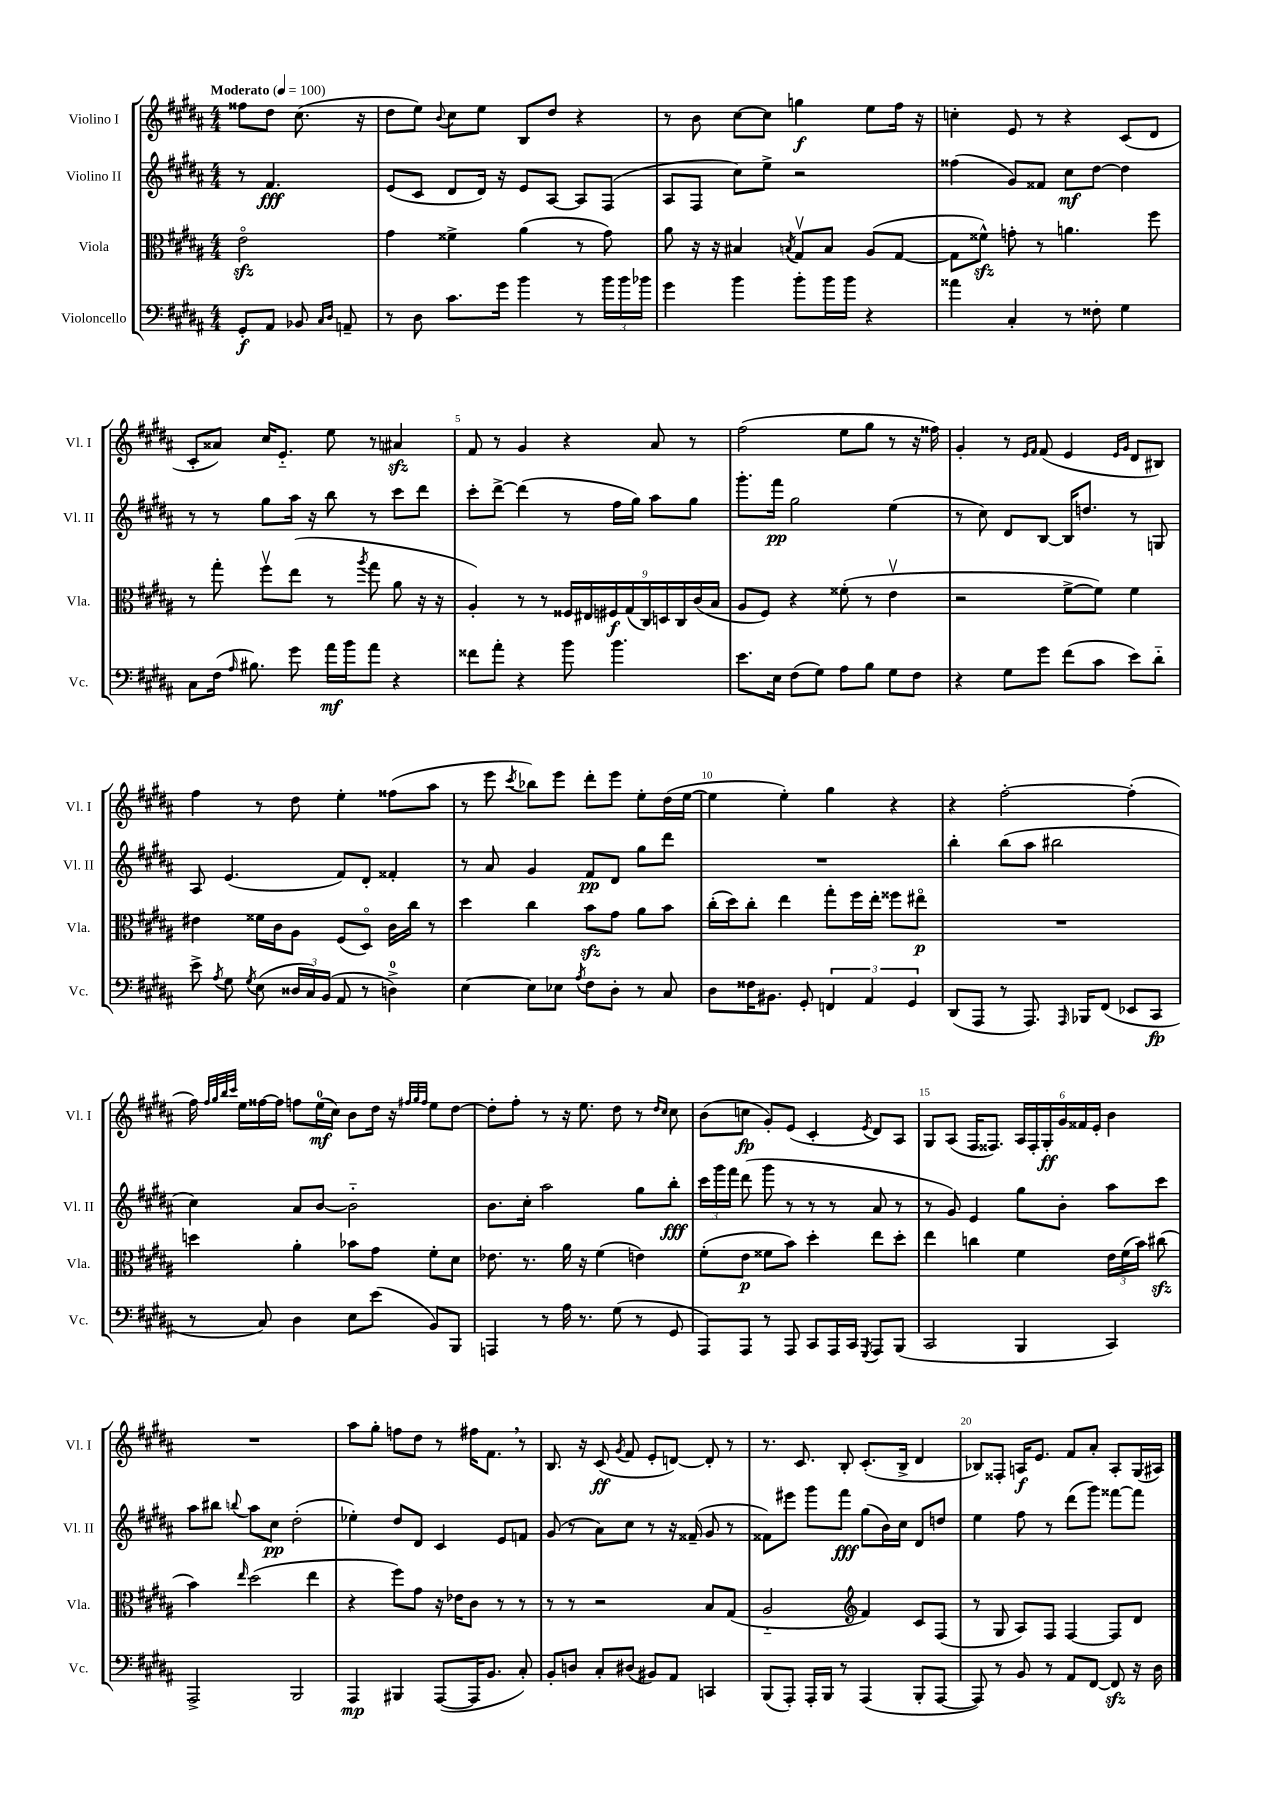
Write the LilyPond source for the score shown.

<<
\new StaffGroup <<
\new Staff = "s0" \with { instrumentName = "Violino I" shortInstrumentName = "Vl. I" } {
    \clef treble \key b \major \numericTimeSignature \time 4/4 \partial 2 \tempo "Moderato" 4 = 100
    \autoBeamOff fisis''8[ dis''8] cis''8.( r16 |
    dis''8[ e''8]) \appoggiatura { b'8 } cis''8[ e''8] b8[ dis''8] r4 |
    r8 b'8 cis''8[~ cis''8] g''4\f e''8[ fis''16] r16 |
    c''4-. e'8 r8 r4 cis'8[( dis'8] |
    cis'8[-. aisis'8]) cis''16[ e'8.]-_ e''8 r8 ais'4\sfz |
    fis'8 r8 gis'4 r4 ais'8 r8 |
    fis''2( e''8[ gis''8] r8 r16 fisis''16) |
    gis'4-. r8 \grace { e'16[ fis'16] } fis'8( e'4 \grace { e'16[ gis'16] } dis'8[ bis8]) |
    fis''4 r8 dis''8 e''4-. fisis''8[( ais''8] |
    r8 e'''8 \acciaccatura { cis'''8 } bes''8[) e'''8] dis'''8[-. e'''8] e''8[-. dis''16( e''16]~ |
    e''4 e''4-.) gis''4 r4 |
    r4 fis''2~-. fis''4-.( |
    fis''16) \grace { fis''32[ gis''32 b''32 cis'''32] } e''16[ fisis''16~ fisis''16] f''8[ e''16-0\mf( cis''16]) b'8[ dis''16] r16 \grace { fis''32[ gis''32 fis''32] } e''8[ dis''8]~ |
    dis''8[-. fis''8]-. r8 r16 e''8. dis''8 r8 \grace { dis''16[ cis''16] } cis''8 |
    b'8[( c''8]\fp gis'8[-.) e'8]( cis'4-. \acciaccatura { e'8 } dis'8[) ais8] |
    gis8[ ais8]( fis16[ fisis8.]) \tuplet 6/4 { ais16[ fisis16-. gis16-.\ff gis'16 fisis'16 e'16]-. } b'4 |
    R1 |
    ais''8[ gis''8]-. f''8[ dis''8] r8 fis''16[ fis'8.] \breathe r8 |
    b8. r16 cis'8\ff( \acciaccatura { gis'8 } fis'8 e'8[-. d'8]~) d'8-. r8 |
    r8. cis'8. b8-. cis'8.[-.( b16]-> dis'4 |
    bes8[) fisis8]-. a16[\f e'8.] fis'8[ ais'8]-. a8[-. gis16( ais16]) \bar "|." |
}
\new Staff = "s1" \with { instrumentName = "Violino II" shortInstrumentName = "Vl. II" } {
    \clef treble \key b \major \numericTimeSignature \time 4/4 \partial 2
    \autoBeamOff r8 fis'4.\fff |
    e'8[( cis'8] dis'8[ dis'16]) r16 e'8[ ais8]~ ais8[ fis8]( |
    ais8[ fis8] cis''8[) e''8]-> r2 |
    fisis''4( gis'8[) fisis'8] cis''8[\mf dis''8]~ dis''4 |
    r8 r8 gis''8[ ais''16] r16 b''8 r8 cis'''8[ dis'''8] |
    cis'''8[-. dis'''8]~-> dis'''4( r8 fis''16[ gis''16]) ais''8[ gis''8] |
    gis'''8.[-. fis'''16]\pp gis''2 e''4( |
    r8 cis''8) dis'8[ b8]~ b16[ d''8.] r8 g8 |
    ais8 e'4.( fis'8[) dis'8]-. fisis'4-. |
    r8 ais'8 gis'4 fis'8[\pp dis'8] gis''8[ dis'''8] |
    R1 |
    b''4-. b''8[( ais''8] bis''2 |
    cis''4) ais'8[ b'8]~ b'2-_ |
    b'8.[ cis''16]-. ais''2 gis''8[ b''8]-.\fff |
    \tuplet 3/2 { cis'''16[ gis'''16 fis'''16] } dis'''8( gis'''8 r8 r8 r8 ais'8 r8 |
    r8 gis'8) e'4 gis''8[ b'8]-. ais''8[ cis'''8] |
    ais''8[ bis''8] \appoggiatura { b''8 } ais''8[ cis''8]\pp dis''2-.( |
    ees''4-.) dis''8[ dis'8] cis'4 e'8[ f'8] |
    gis'8( r8 ais'8[) cis''8] r8 r16 fisis'16--( gis'8 r8 |
    fisis'8[) eis'''8] gis'''8[ fis'''8]\fff gis''8[( b'16) cis''16] dis'8[ d''8] |
    e''4 fis''8 r8 dis'''8[( gis'''8]) fisis'''8[~ fisis'''8] \bar "|." |
}
\new Staff = "s2" \with { instrumentName = "Viola" shortInstrumentName = "Vla." } {
    \clef alto \key b \major \numericTimeSignature \time 4/4 \partial 2
    \autoBeamOff e'2\flageolet\sfz |
    gis'4 fisis'4-> ais'4( r8 gis'8) |
    ais'8 r16 r16 bis4 \acciaccatura { b8 } gis8[\upbow b8] ais8[( gis8]~ |
    gis8[ fisis'8]-^\sfz) g'8-. r8 a'4. fis''8 |
    r8 gis''8-. fis''8[\upbow e''8]( r8 \acciaccatura { ais''8 } gis''8 ais'8 r16 r16 |
    ais4-.) r8 r8 \tuplet 9/8 { fisis16[ eis16 fis16\f gis16( cis16) d16 cis16 cis'16( b16] } |
    ais8[ fis8]) r4 fisis'8-.( r8 e'4\upbow |
    r2 fis'8[~-> fis'8]) fis'4 |
    eis'4 fisis'16[ cis'16 ais8] fis8[( dis8]\flageolet) cis'16[ cis''16] r8 |
    dis''4 cis''4 b'8[\sfz gis'8] ais'8[ b'8] |
    cis''16[-.( dis''16) cis''8]-. e''4 gis''8[-. fis''16 e''16]-. fisis''8[ eis''8]\flageolet\p |
    R1 |
    d''4 ais'4-. bes'8[ gis'8] fis'8[-. dis'8] |
    ees'8. r8. ais'16 r16 fis'4( e'4) |
    fis'8[-.( e'8]\p fisis'8[ b'8]) dis''4-. e''8[ dis''8]-. |
    e''4 c''4 fis'4 \tuplet 3/2 { e'16[ fis'16( b'16]) } cis''8\sfz( |
    b'4) \grace { e''16 } dis''2( e''4 |
    r4 fis''8[) gis'8] r16 ees'16[ cis'8] r8 r8 |
    r8 r8 r2 b8[ gis8]( |
    ais2-_ \clef treble fis'4) cis'8[ fis8]( |
    r8 gis8 ais8[) fis8] fis4~ fis8[ dis'8] \bar "|." |
}
\new Staff = "s3" \with { instrumentName = "Violoncello" shortInstrumentName = "Vc." } {
    \clef bass \key b \major \numericTimeSignature \time 4/4 \partial 2
    \autoBeamOff gis,8[-.\f ais,8] bes,8 \grace { cis16[ dis16] } a,8-- |
    r8 dis8 cis'8.[ gis'16] b'4 r8 \tuplet 3/2 { b'16[ b'16 bes'16] } |
    gis'4 b'4 b'8[-. b'16 b'16] r4 |
    aisis'4 cis4-. r8 fisis8-. gis4 |
    cis8[ fis16]( \grace { ais16 } bis8.) gis'8 ais'16[\mf b'16 ais'8] r4 |
    fisis'8[ ais'8]-. r4 b'8 b'4. |
    e'8.[ e16] fis8[( gis8]) ais8[ b8] gis8[ fis8] |
    r4 gis8[ gis'8] fis'8[( cis'8] e'8[) dis'8]-_ |
    e'8-> \acciaccatura { ais8 } gis8 \acciaccatura { gis8 } e8( \tuplet 3/2 { disis16[ cis16) b,16]( } ais,8 r8 d4-0->) |
    e4~ e8[ ees8] \acciaccatura { ais8 } fis8[ dis8]-. r8 cis8 |
    dis8[ fisis16 bis,8.] gis,8-. \tuplet 3/2 { f,4 ais,4 gis,4 } |
    dis,8[( ais,,8] r8 ais,,8.) \grace { ais,,16 } bes,,16[ fis,8]( ees,8[ cis,8]\fp |
    r8 cis8) dis4 e8[ e'8]( b,8[) b,,8] |
    a,,4 r8 ais16 r8. gis8( r8 gis,8 |
    ais,,8[) ais,,8] r8 ais,,8 cis,8[ ais,,16 cis,16] \acciaccatura { gis,,8 } ais,,8[ b,,8]( |
    cis,2 b,,4 cis,4) |
    ais,,2-> b,,2 |
    ais,,4\mp bis,,4 ais,,8[~( ais,,16 b,8.] cis8-.) |
    b,8[-. d8] cis8[-. dis8]( bis,8[) ais,8] c,4 |
    b,,8[( ais,,8]-.) ais,,16[-. b,,16] r8 ais,,4( b,,8[-. ais,,8]~ |
    ais,,8) r8 b,8 r8 ais,8[ fis,8]~ fis,8\sfz r16 dis16 \bar "|." |
}
>>
>>
\layout { \context { \Score \override BarNumber.break-visibility = ##(#f #t #t) barNumberVisibility = #(every-nth-bar-number-visible 5) } }
